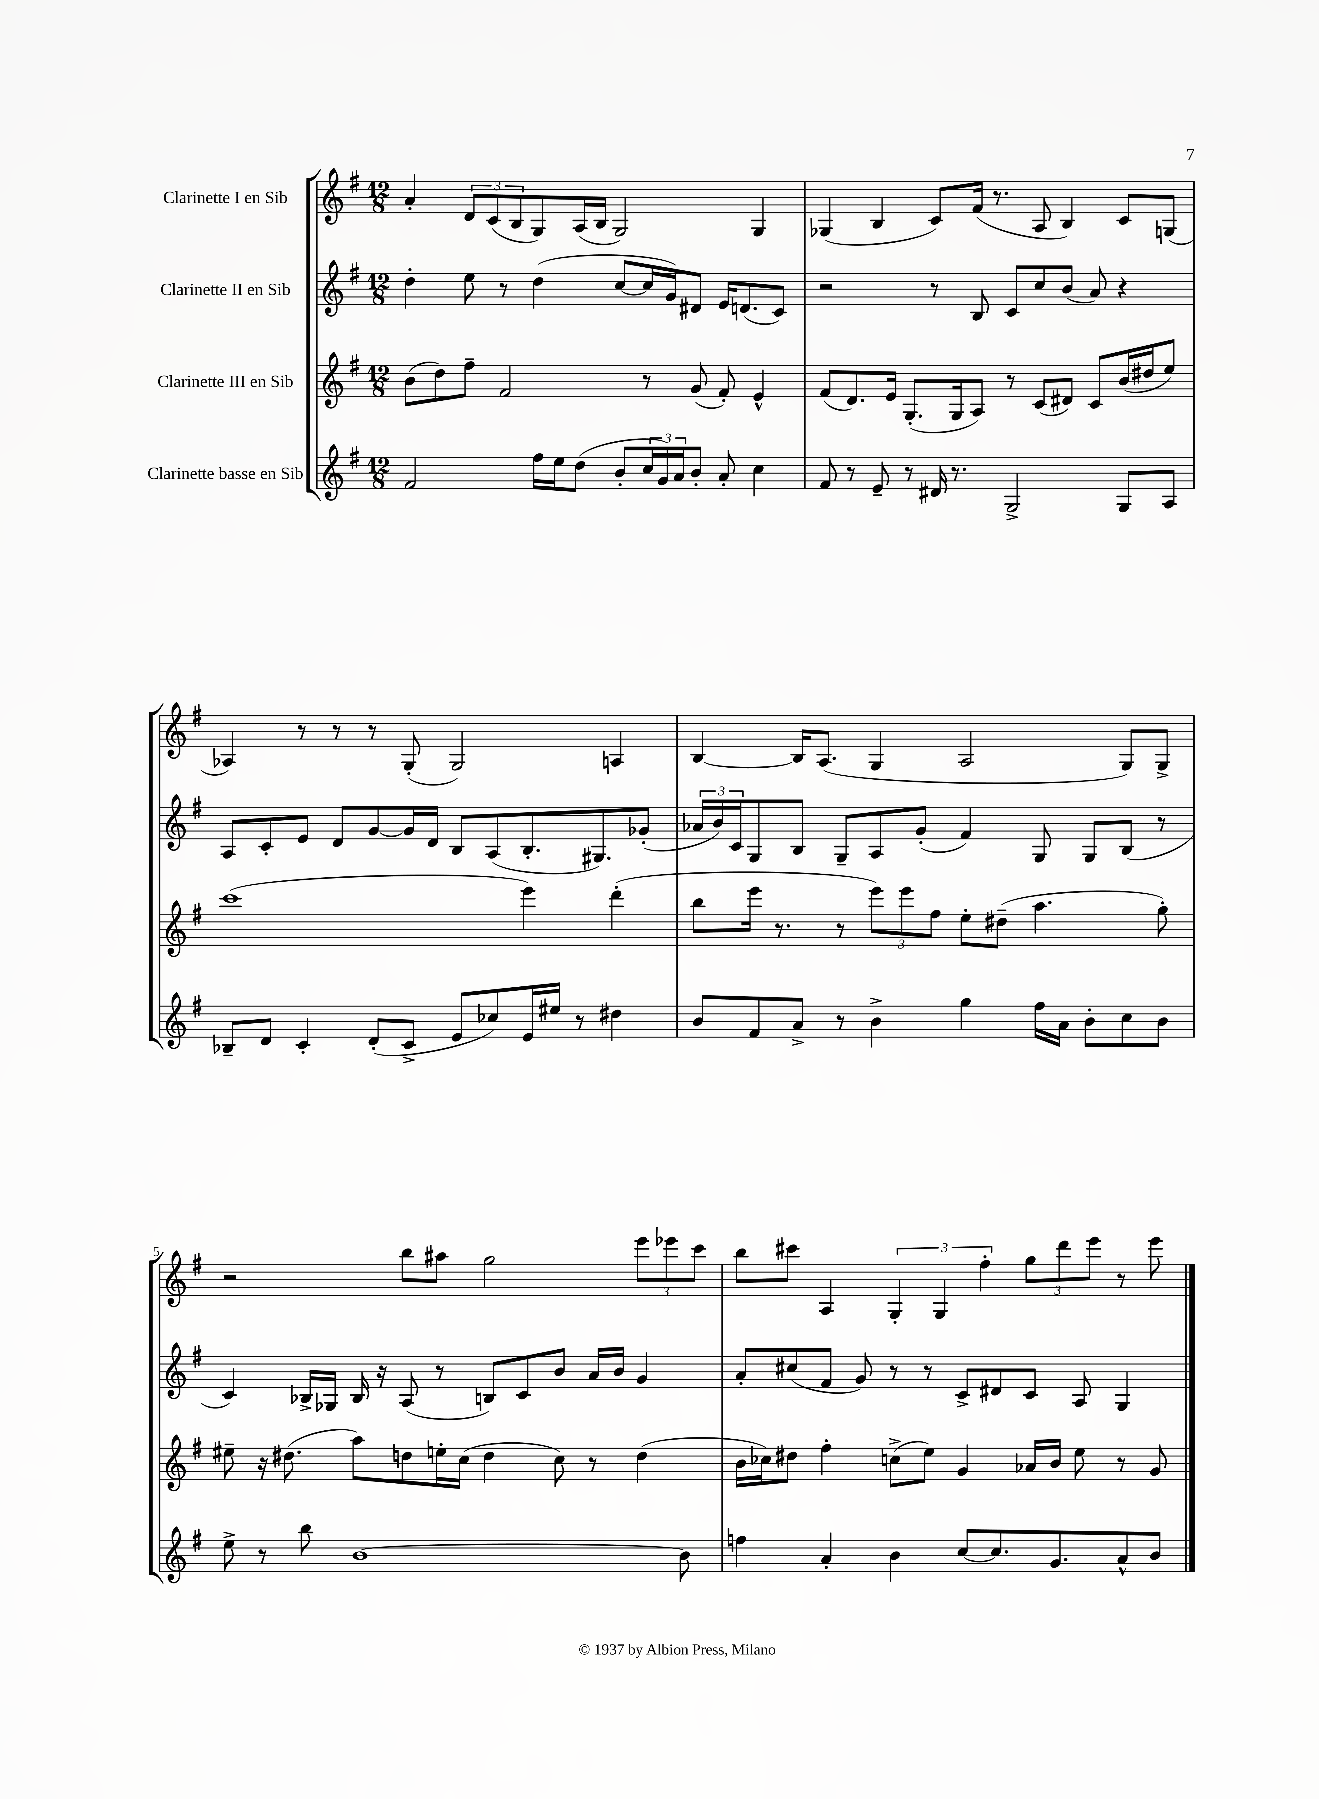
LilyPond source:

<<
\new StaffGroup <<
\new Staff = "s0" \with { instrumentName = "Clarinette I en Sib" } {
    \clef treble \key g \major \numericTimeSignature \time 12/8
    a'4-. \tuplet 3/2 { d'8 c'8( b8 } g8) a16( b16 g2) g4 |
    ges4( b4 c'8) fis'16( r8. a8 b4) c'8 g8( |
    aes4) r8 r8 r8 g8-.( g2) a4 |
    b4~ b16 a8.( g4 a2 g8) g8-> |
    r2 b''8 ais''8 g''2 \tuplet 3/2 { e'''8 ees'''8 c'''8 } |
    b''8 cis'''8 a4 \tuplet 3/2 { g4-. g4 fis''4-. } \tuplet 3/2 { g''8 d'''8 e'''8 } r8 e'''8 \bar "|." |
}
\new Staff = "s1" \with { instrumentName = "Clarinette II en Sib" } {
    \clef treble \key g \major \numericTimeSignature \time 12/8
    d''4-. e''8 r8 d''4( c''8~ c''16 g'16) dis'8 e'16 d'8.( c'8) |
    r2 r8 b8 c'8 c''8 b'8( a'8) r4 |
    a8 c'8-. e'8 d'8 g'8~ g'16 d'16 b8 a8( b8.-. gis8.) ges'8-.( |
    \tuplet 3/2 { aes'16 b'16) c'16 } g8 b8 g8-- a8 g'8-.( fis'4) g8 g8 b8( r8 |
    c'4) bes16-> ges16 bes16 r16 a8( r8 b8) c'8 b'8 a'16 b'16 g'4 |
    a'8-. cis''8( fis'8 g'8) r8 r8 c'8-> dis'8 c'8 a8 g4 \bar "|." |
}
\new Staff = "s2" \with { instrumentName = "Clarinette III en Sib" } {
    \clef treble \key g \major \numericTimeSignature \time 12/8
    b'8( d''8) fis''8-- fis'2 r8 g'8( fis'8-.) e'4-^ |
    fis'8( d'8.) e'16 g8.-.( g16 a8) r8 c'8( dis'8) c'8 b'16( dis''16 e''8) |
    c'''1( e'''4) d'''4-.( |
    b''8 e'''16 r8. r8 \tuplet 3/2 { e'''8) e'''8 fis''8 } e''8-. dis''8--( a''4. g''8-.) |
    eis''8-- r16 dis''8.( a''8) d''8 e''16-. c''16( d''4 c''8) r8 d''4( |
    b'16 ces''16) dis''8 fis''4-. c''8->( e''8) g'4 aes'16 b'16 e''8 r8 g'8 \bar "|." |
}
\new Staff = "s3" \with { instrumentName = "Clarinette basse en Sib" } {
    \clef treble \key g \major \numericTimeSignature \time 12/8
    fis'2 fis''16 e''16 d''8( b'8-. \tuplet 3/2 { c''16 g'16) a'16 } b'8-. a'8-. c''4 |
    fis'8 r8 e'8-- r8 dis'16 r8. g2-> g8 a8 |
    bes8-- d'8 c'4-. d'8-.( c'8-> e'8 ces''8) e'16 eis''16 r8 dis''4 |
    b'8 fis'8 a'8-> r8 b'4-> g''4 fis''16 a'16 b'8-. c''8 b'8 |
    e''8-> r8 b''8 b'1~ b'8 |
    f''4 a'4-. b'4 c''8~ c''8. g'8. a'8-^ b'8 \bar "|." |
}
>>
>>
\layout { \context { \Score \override BarNumber.break-visibility = ##(#f #t #t) barNumberVisibility = #(every-nth-bar-number-visible 5) } }
